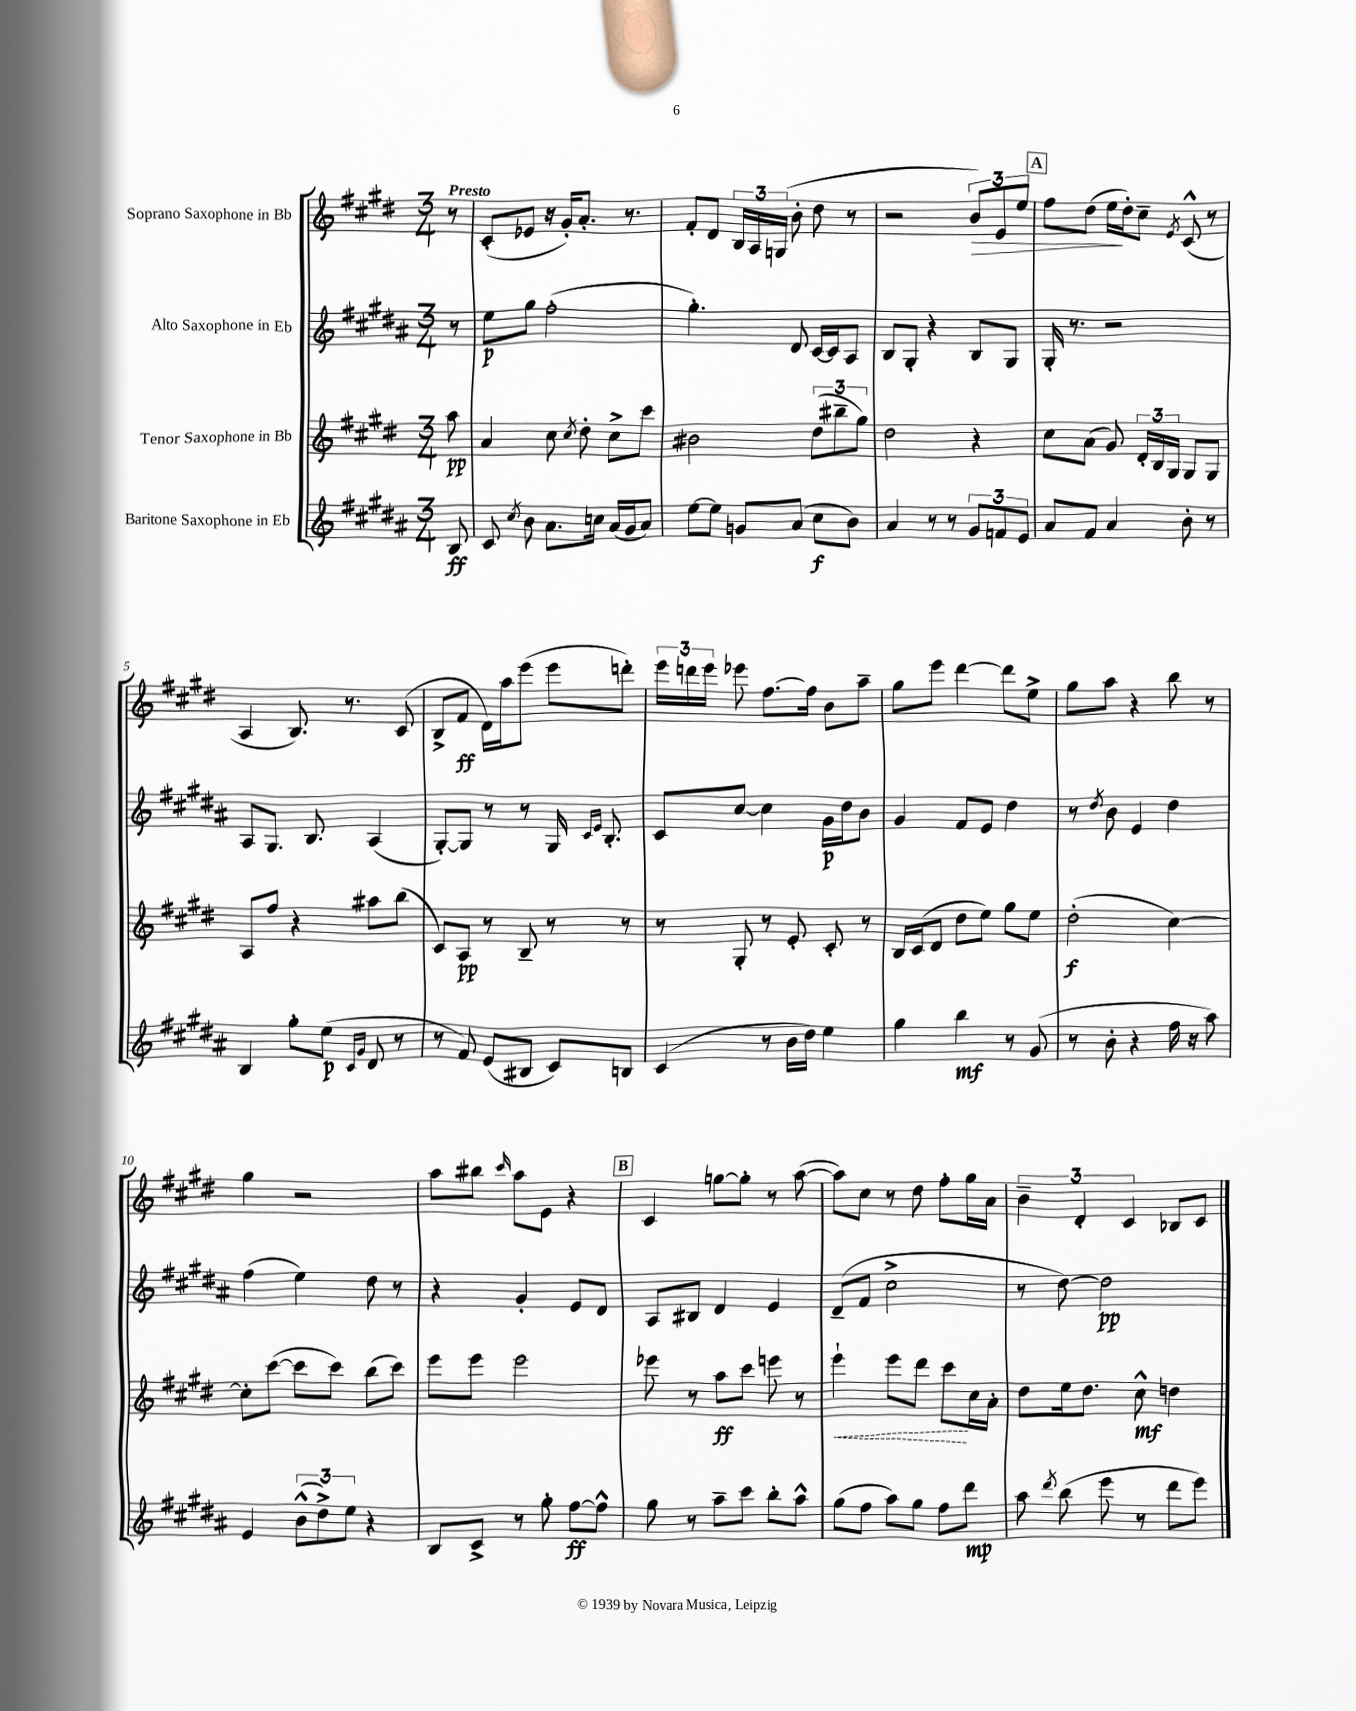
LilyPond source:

<<
\new StaffGroup <<
\new Staff = "s0" \with { instrumentName = "Soprano Saxophone in Bb" } {
    \clef treble \key e \major \numericTimeSignature \time 3/4 \partial 8 \tempo "Presto"
    \autoBeamOff r8 |
    cis'8[-.( ees'8] r16 gis'16[-.) a'8.]-. r8. |
    fis'8[-. dis'8] \tuplet 3/2 { b16[ a16 g16]( } b'8-. dis''8 r8 |
    r2 \tuplet 3/2 { b'8[\>) e'8 e''8] } |
    \mark \markup { \box "A" } fis''8[ dis''8]( e''16[\! dis''16-.) cis''8]-- \acciaccatura { e'8 } cis'8-^( r8 |
    a4 b8.) r8. cis'8( |
    b8[-> fis'8]\ff dis'16[) a''16 e'''8]( e'''8[ d'''8]-.) |
    \tuplet 3/2 { e'''16[ d'''16 e'''16] } ees'''8 fis''8.[~ fis''16] b'8[ a''8]-- |
    gis''8[ e'''8] dis'''4~ dis'''8[ e''8]-> |
    gis''8[ a''8] r4 b''8 r8 |
    gis''4 r2 |
    a''8[ bis''8] \grace { cis'''16 } a''8[ e'8] r4 |
    \mark \markup { \box "B" } cis'4 g''8[~ g''8]-. r8 a''8~( |
    a''8[) cis''8] r8 dis''8 fis''8[-. gis''16 a'16] |
    \tuplet 3/2 { b'4-- dis'4-. cis'4 } bes8[ cis'8] \bar "|." |
}
\new Staff = "s1" \with { instrumentName = "Alto Saxophone in Eb" } {
    \clef treble \key b \major \numericTimeSignature \time 3/4 \partial 8
    \autoBeamOff r8 |
    e''8[\p gis''8] fis''2-.( |
    gis''4.-.) dis'8 cis'16[~ cis'16 ais8] |
    b8[ gis8]-. r4 b8[ gis8] |
    \mark \markup { \box "A" } gis16-. r8. r2 |
    ais8[ gis8.] b8. ais4( |
    gis8[~-.) gis8] r8 r8 gis16 \grace { cis'16[ e'16] } b8.-. |
    cis'8[ cis''8]~ cis''4 gis'16[\p dis''16 b'8] |
    gis'4 fis'8[ e'8] dis''4 |
    r8 \acciaccatura { dis''8 } b'8 e'4 dis''4 |
    fis''4( e''4) dis''8 r8 |
    r4 gis'4-. e'8[ dis'8] |
    \mark \markup { \box "B" } ais8[ bis8] dis'4 e'4 |
    dis'8[--( fis'8] cis''2-> |
    r8 dis''8~) dis''2\pp \bar "|." |
}
\new Staff = "s2" \with { instrumentName = "Tenor Saxophone in Bb" } {
    \clef treble \key e \major \numericTimeSignature \time 3/4 \partial 8
    \autoBeamOff a''8\pp |
    a'4 cis''8 \acciaccatura { cis''8 } dis''8-. cis''8[-> cis'''8] |
    bis'2 \tuplet 3/2 { dis''8[( bis''8-- gis''8]) } |
    dis''2 r4 |
    \mark \markup { \box "A" } cis''8[ a'8]( gis'8) \tuplet 3/2 { dis'16[-. b16 gis16] } gis8[ gis8] |
    a8[ fis''8] r4 ais''8[ b''8]( |
    cis'8[) a8]\pp r8 b8-- r8 r8 |
    r8 gis8-. r8 e'8-. cis'8-. r8 |
    b16[ cis'16( dis'8] dis''8[ e''8]) gis''8[ e''8] |
    dis''2-.\f( cis''4~) |
    cis''8[-. cis'''8]~( cis'''8[ cis'''8]) b''8[( cis'''8]) |
    e'''8[ e'''8] e'''2 |
    \mark \markup { \box "B" } ees'''8 r8 a''8[\ff cis'''8] e'''8 r8 |
    \once \override Hairpin.style = #'dashed-line e'''4-!\< e'''8[ dis'''8] cis'''8[\! cis''16 a'16]-. |
    dis''8[ e''16 dis''8.] cis''8-^\mf d''4 \bar "|." |
}
\new Staff = "s3" \with { instrumentName = "Baritone Saxophone in Eb" } {
    \clef treble \key b \major \numericTimeSignature \time 3/4 \partial 8
    \autoBeamOff b8\ff |
    cis'8 \acciaccatura { cis''8 } b'8 ais'8.[ c''16] ais'16[( gis'16 ais'8]) |
    e''8[~ e''8] g'8[ ais'8]( cis''8[\f b'8]) |
    ais'4 r8 r8 \tuplet 3/2 { gis'8[ f'8 e'8] } |
    \mark \markup { \box "A" } ais'8[ fis'8] ais'4 b'8-. r8 |
    b4 gis''8[-. e''8]\p( \grace { cis'16[ gis'16] } dis'8 r8 |
    r8 fis'8) e'8[( bis8] cis'8[) b8] |
    cis'4( r8 b'16[ dis''16]) e''4 |
    gis''4 b''4\mf r8 gis'8( |
    r8 b'8-. r4 fis''16 r16 ais''8) |
    e'4 \tuplet 3/2 { b'8[-^( dis''8->) e''8] } r4 |
    b8[ cis'8]-> r8 gis''8-. fis''8[~\ff fis''8]-^ |
    \mark \markup { \box "B" } gis''8 r8 ais''8[-- cis'''8] b''8[-. ais''8]-^ |
    gis''8[( fis''8] ais''8[) gis''8] fis''8[ dis'''8]\mp |
    ais''8 \acciaccatura { dis'''8 } b''8( e'''8 r8 dis'''8[ e'''8]) \bar "|." |
}
>>
>>
